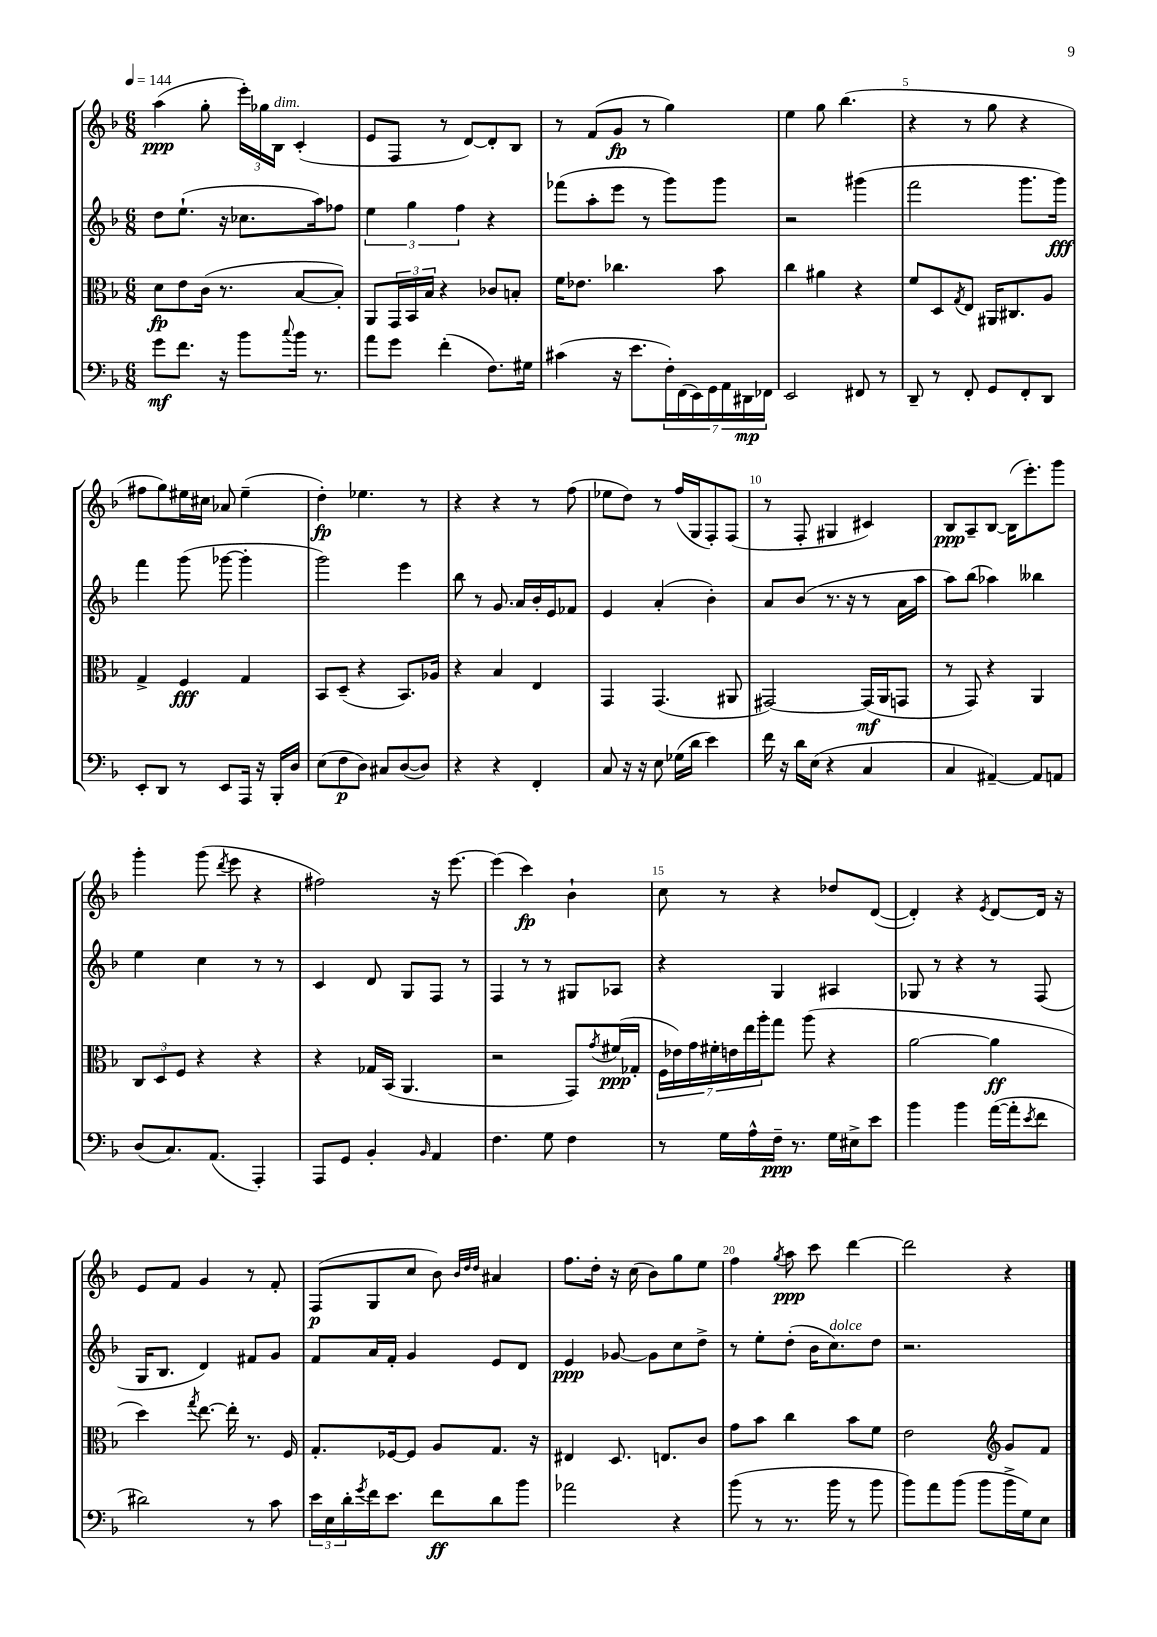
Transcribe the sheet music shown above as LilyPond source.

<<
\new StaffGroup <<
\new Staff = "s0" {
    \clef treble \key f \major \numericTimeSignature \time 6/8 \tempo 4 = 144
    a''4\ppp( g''8-. \tuplet 3/2 { e'''16-.) ges''16 bes16^\markup { \italic "dim." } } c'4-.( |
    e'8 f8 r8 d'8~) d'8-. bes8 |
    r8 f'8( g'8\fp r8 g''4) |
    e''4 g''8 bes''4.( |
    r4 r8 g''8 r4 |
    fis''8 g''8) eis''16 cis''16 aes'8 eis''4--( |
    d''4-.\fp) ees''4. r8 |
    r4 r4 r8 f''8( |
    ees''8 d''8) r8 f''16( g16 f8-.) f8( |
    r8 f8-. gis4 cis'4) |
    bes8\ppp a8-- bes8~ bes16( e'''8.-.) g'''8 |
    g'''4-. g'''8( \acciaccatura { d'''8 } e'''8 r4 |
    fis''2) r16 e'''8.~ |
    e'''4( c'''4\fp) bes'4-! |
    c''8 r8 r4 des''8 d'8~( |
    d'4-.) r4 \acciaccatura { e'8 } d'8~ d'16 r16 |
    e'8 f'8 g'4 r8 f'8-. |
    f8\p( g8 c''8 bes'8) \grace { bes'32 d''32 d''32 } ais'4 |
    f''8. d''16-. r16 c''16( bes'8) g''8 e''8 |
    f''4 \acciaccatura { g''8 } a''8\ppp c'''8 d'''4~ |
    d'''2 r4 \bar "|." |
}
\new Staff = "s1" {
    \clef treble \key f \major \numericTimeSignature \time 6/8
    d''8 e''8.-!( r16 ces''8. a''16) fes''8 |
    \tuplet 3/2 { e''4 g''4 f''4 } r4 |
    fes'''8( a''8-. e'''8 r8 g'''8) g'''8 |
    r2 gis'''4( |
    f'''2 g'''8. g'''16\fff) |
    f'''4 g'''8( ges'''8~ ges'''4-. |
    g'''2) e'''4 |
    bes''8 r8 g'8. a'16 bes'16-. e'16 fes'8 |
    e'4 a'4-.( bes'4-.) |
    a'8 bes'8( r8. r16 r8 a'16 a''16 |
    a''8) bes''8( aes''4) beses''4 |
    e''4 c''4 r8 r8 |
    c'4 d'8 g8 f8 r8 |
    f4 r8 r8 gis8 aes8 |
    r4 g4 ais4 |
    ges8 r8 r4 r8 f8( |
    g16 bes8. d'4) fis'8 g'8 |
    f'8 a'16 f'16-. g'4 e'8 d'8 |
    e'4\ppp ges'8~ ges'8 c''8 d''8-> |
    r8 e''8-. d''8-.( bes'16 c''8.^\markup { \italic "dolce" }) d''8 |
    r2. \bar "|." |
}
\new Staff = "s2" {
    \clef alto \key f \major \numericTimeSignature \time 6/8
    d'8\fp e'8 c'16( r8. bes8~ bes8-.) |
    a,8 \tuplet 3/2 { g,16 bes,16 bes16 } r4 ces'8 b8-. |
    f'16 ees'8. ces''4. bes'8 |
    c''4 ais'4 r4 |
    f'8 d8 \acciaccatura { g8 } e8 ais,16 cis8. a8 |
    g4-> f4\fff g4 |
    bes,8 d8--( r4 bes,8.) aes16 |
    r4 bes4 e4 |
    g,4 g,4.( ais,8 |
    gis,2~) gis,16\mf( a,16 g,8 |
    r8 g,8) r4 a,4 |
    \tuplet 3/2 { c8 d8 f8 } r4 r4 |
    r4 ges16 bes,16( a,4. |
    r2 g,8) \acciaccatura { g'8 } fis'16\ppp( ges16-. |
    \tuplet 7/4 { f16 ees'16) g'16 fis'16-. e'16 e''16 a''16-. } g''8 a''8( r4 |
    a'2~ a'4\ff |
    d''4) \acciaccatura { g''8 } e''8.~ e''16-. r8. f16 |
    g8.-. fes16~ fes8 a8 g8. r16 |
    eis4 d8. e8. c'8 |
    g'8 bes'8 c''4 bes'8 f'8 |
    e'2 \clef treble g'8 f'8 \bar "|." |
}
\new Staff = "s3" {
    \clef bass \key f \major \numericTimeSignature \time 6/8
    g'8\mf f'8. r16 bes'8 \appoggiatura { c''8 } bes'16 r8. |
    a'8 g'8 f'4-.( f8.) gis16 |
    cis'4( r16 e'8. \tuplet 7/4 { f16-.) f,16( e,16) g,16 a,16 dis,16\mp fes,16 } |
    e,2 fis,8 r8 |
    d,8-- r8 f,8-. g,8 f,8-. d,8 |
    e,8-. d,8 r8 e,8 a,,16 r16 bes,,16-. d16 |
    e8( f8\p d8) cis8 d8~( d8) |
    r4 r4 f,4-. |
    c8 r16 r16 e8 ges16( d'16 e'4) |
    f'16 r16 d'16 e16( r4 c4 |
    c4 ais,4~--) ais,8 a,8 |
    d8( c8.) a,8.( a,,4-.) |
    a,,8 g,8 bes,4-. \grace { bes,16 } a,4 |
    f4. g8 f4 |
    r8 g16 a16-^ f16--\ppp r8. g16 eis16-> e'8 |
    bes'4 bes'4 a'16~( a'16-. \acciaccatura { e'8 } f'8 |
    dis'2) r8 c'8 |
    \tuplet 3/2 { e'16 e16 d'16-. } \acciaccatura { g'8 } f'16 e'8. f'8\ff d'8 bes'8 |
    aes'2 r4 |
    bes'8( r8 r8. bes'16 r8 bes'8 |
    bes'8) a'8 bes'8( bes'8 bes'16-> g16) e8 \bar "|." |
}
>>
>>
\layout { \context { \Score \override BarNumber.break-visibility = ##(#f #t #t) barNumberVisibility = #(every-nth-bar-number-visible 5) } }
